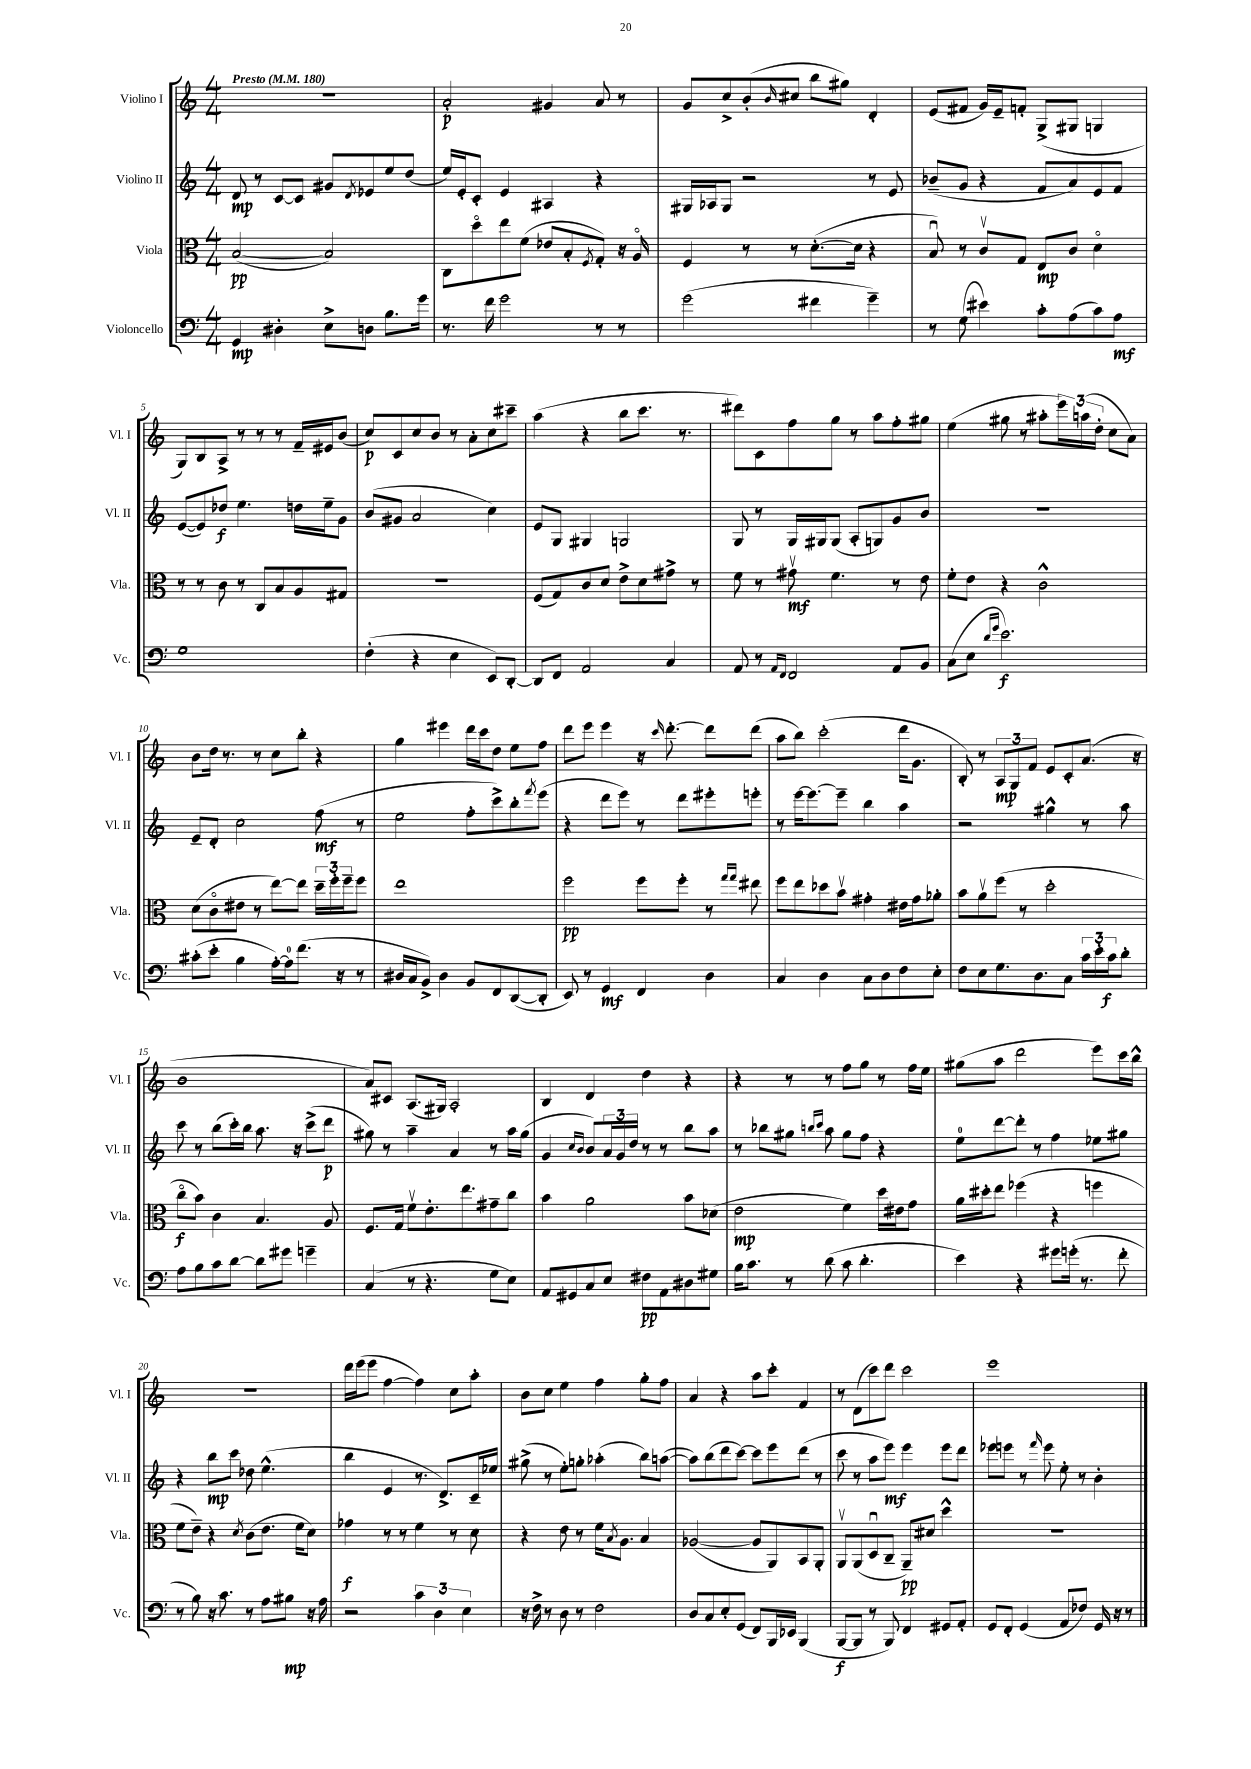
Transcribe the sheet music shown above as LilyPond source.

<<
\new StaffGroup <<
\new Staff = "s0" \with { instrumentName = "Violino I" shortInstrumentName = "Vl. I" } {
    \clef treble \key c \major \numericTimeSignature \time 4/4 \tempo "Presto" 4 = 180
    r1 |
    a'2-.\p gis'4 a'8 r8 |
    g'8 c''8-> b'8-.( \grace { b'16 } cis''8 b''8 gis''8) d'4-. |
    e'8( fis'8 g'16) e'16-- f'8-. g8->( gis8 g4 |
    g8) b8 a8-> r8 r8 r8 f'16-- eis'16 b'8( |
    c''8\p) c'8 c''8 b'8 r8 a'8-. c''8 cis'''8-- |
    a''4( r4 b''8 c'''8. r8. |
    dis'''8) c'8 f''8 g''8 r8 a''8 f''8-. gis''8 |
    e''4( gis''8 r8 ais''8-. \tuplet 3/2 { e'''16) a''16( d''16-. } c''8 a'8) |
    b'8 d''16 r8. r8 c''8 b''8-. r4 |
    g''4 eis'''4 d'''16 c'''16 d''8 e''8 f''8 |
    d'''8 e'''8 e'''4 r16 \grace { c'''16 } d'''8.~-. d'''8 d'''8( |
    a''8 b''8) c'''2-.( d'''16 g'8. |
    b8-.) r8 \tuplet 3/2 { a8\mp g8 f'8 } e'8 c'8-. a'8.( r16 |
    b'1 |
    a'8) cis'8 a8.( gis16) a2-. |
    b4 d'4 d''4 r4 |
    r4 r8 r8 f''8 g''8 r8 f''16 e''16 |
    gis''8( a''8 d'''2 e'''8) c'''16 b''16-^ |
    R1 |
    d'''16 e'''16( e'''8 f''4~ f''4) c''8 a''8-. |
    b'8 c''8 e''4 f''4 g''8-. f''8 |
    a'4 r4 a''8 c'''8-. f'4 |
    r8 d'8( c'''8) d'''8 c'''2 |
    e'''1 \bar "|." |
}
\new Staff = "s1" \with { instrumentName = "Violino II" shortInstrumentName = "Vl. II" } {
    \clef treble \key c \major \numericTimeSignature \time 4/4
    d'8\mp r8 c'8~ c'8 gis'8 \acciaccatura { d'8 } ees'8 e''8 d''8( |
    e''16) e'16-. c'8-. e'4 ais4 r4 |
    gis16 aes16 gis8 r2 r8 e'8 |
    bes'8--( g'8 r4 f'8 a'8) e'8 f'8 |
    e'8~( e'8) des''8\f e''4. d''16 e''16-- g'8 |
    b'8( gis'8 a'2 c''4) |
    e'8 g8 gis4 g2 |
    g8 r8 g16 gis16 gis8( a8-. g8) g'8 b'8 |
    r1 |
    e'8-- d'8-. c''2 f''8\mf( r8 |
    e''2 f''8-. c'''8->) b''8-. \acciaccatura { f'''8 } e'''8( |
    r4 d'''8 e'''8) r8 d'''8 eis'''8-. e'''8-. |
    r8 e'''16~ e'''8.~ e'''8-- b''4 a''4 |
    r2 gis''4-^ r8 a''8 |
    c'''8 r8 b''8( c'''16-.) b''16 a''8. r16 c'''8->( d'''8\p |
    gis''8) r8 a''4-- a'4 r8 a''16 gis''16( |
    g'4 \grace { c''16 b'16 } b'8) \tuplet 3/2 { a'16 g'16 d''16 } r8 r8 b''8 a''8 |
    r8 bes''8 gis''8 \grace { b''16 c'''16 } a''8 gis''8 f''8 r4 |
    e''8-0 d'''8~ d'''8-. r8 f''4 ees''8 gis''8 |
    r4 b''8\mp c'''8 des''8 e''4.-^( |
    b''4 e'4 r8. d'8.->) c'16-- ees''16 |
    gis''8->( r8 e''8-.) g''8-. aes''4-.( b''8) a''8~( |
    a''8) b''8( d'''8 c'''8~) c'''8 e'''8 d'''8( r8 |
    c'''8 r8 a''8 e'''8\mf) e'''4 e'''8 d'''8 |
    ees'''8 e'''8 r8 \grace { f'''16 } e'''8 e''8-. r8 b'4-. \bar "|." |
}
\new Staff = "s2" \with { instrumentName = "Viola" shortInstrumentName = "Vla." } {
    \clef alto \key c \major \numericTimeSignature \time 4/4
    b2~\pp( b2) |
    c8 d''8\flageolet e''8 f'8( ees'8 b8-. \acciaccatura { f8 } g8-.) r16 a16\flageolet |
    f4 r8 r8 d'8.~-.( d'16 r4 |
    b8\downbow) r8 c'8\upbow g8 e8\mp c'8 d'4\flageolet |
    r8 r8 c'8 r8 c8 b8 a8 gis8 |
    R1 |
    f8( g8) c'8 d'8 e'8-> d'8 gis'8-> r8 |
    f'8 r8 gis'8\upbow\mf f'4. r8 e'8 |
    f'8-. e'8 r4 c'2-^ |
    d'8( c'8\flageolet eis'8 r8 e''8~) e''8 \tuplet 3/2 { d''16-- f''16-. f''16-- } f''8 |
    e''1 |
    f''2\pp f''8 f''8-. r8 \grace { g''16 g''16 } eis''8 |
    f''8 e''8 des''8 b'8\upbow gis'4-. eis'16 gis'16 aes'8-. |
    b'8 a'8\upbow f''8( r8 d''2-. |
    c''8\flageolet\f b'8) c'4 b4. a8 |
    f8. g16 f'8\upbow e'8.-. e''8. gis'8-- c''8 |
    b'4 a'2 b'8 des'8( |
    e'2\mp f'4) d''16 eis'16 g'8 |
    a'16 dis''16-. e''8 fes''4( r4 f''4 |
    f'8 e'8--) r4 \acciaccatura { d'8 } c'8( e'8. f'16 d'8) |
    ges'4\f r8 r8 f'4 r8 d'8 |
    r4 e'8 r8 f'16 \acciaccatura { b8 } a8. b4 |
    aes2~( aes8 a,8) b,8 a,8-. |
    a,8\upbow a,8( d8\downbow c8-- a,8--\pp) dis'8 d''4-^ |
    R1 \bar "|." |
}
\new Staff = "s3" \with { instrumentName = "Violoncello" shortInstrumentName = "Vc." } {
    \clef bass \key c \major \numericTimeSignature \time 4/4
    g,4\mp dis4-. e8-> d8 b8. g'16 |
    r8. f'16 g'2 r8 r8 |
    g'2( fis'4 g'4--) |
    r8 g8( eis'4) c'8-. a8( c'8) a8\mf |
    g1 |
    f4-.( r4 e4 e,8) d,8~-. |
    d,8 f,8 a,2 c4 |
    a,8 r8 \grace { a,16 f,16 } f,2 a,8 b,8 |
    c8( e8 \grace { d'16 g'16 } e'2.\f) |
    cis'8-.( e'8-. b4 a16~-.) a16-0 f'8.( r16 r8 |
    dis16 c16 b,8->) dis4 b,8 f,8 d,8~( d,8-. |
    e,8) r8 g,4\mf f,4 d4 |
    c4 d4 c8 d8 f8 e8-. |
    f8 e8 g8. d8. c8 \tuplet 3/2 { c'16 e'16-. c'16\f } d'8-. |
    a8 b8 c'8 d'8~ d'8 gis'8 g'4-- |
    c4( r8 r4. g8 e8) |
    a,8 gis,8 c8 e8 fis8\pp a,8 dis8 gis8 |
    b16 c'8. r8 d'8( c'8 d'4.-. |
    e'4) r4 gis'8 g'16-.( r8. f'8-. |
    r8 b8) r16 c'8. r8 a8 bis8\mp r16 a16 |
    r2 \tuplet 3/2 { c'4 d4 e4 } |
    r16 f16-> r8 d8 r8 f2 |
    d8 c8 e8-. g,8( f,8) b,,16 ees,16 b,,4( |
    b,,8~\f b,,8 r8 b,,8) f,4 gis,8 a,8-. |
    g,8 f,8-. g,4( a,8 fes8) g,16 r16 r8 \bar "|." |
}
>>
>>
